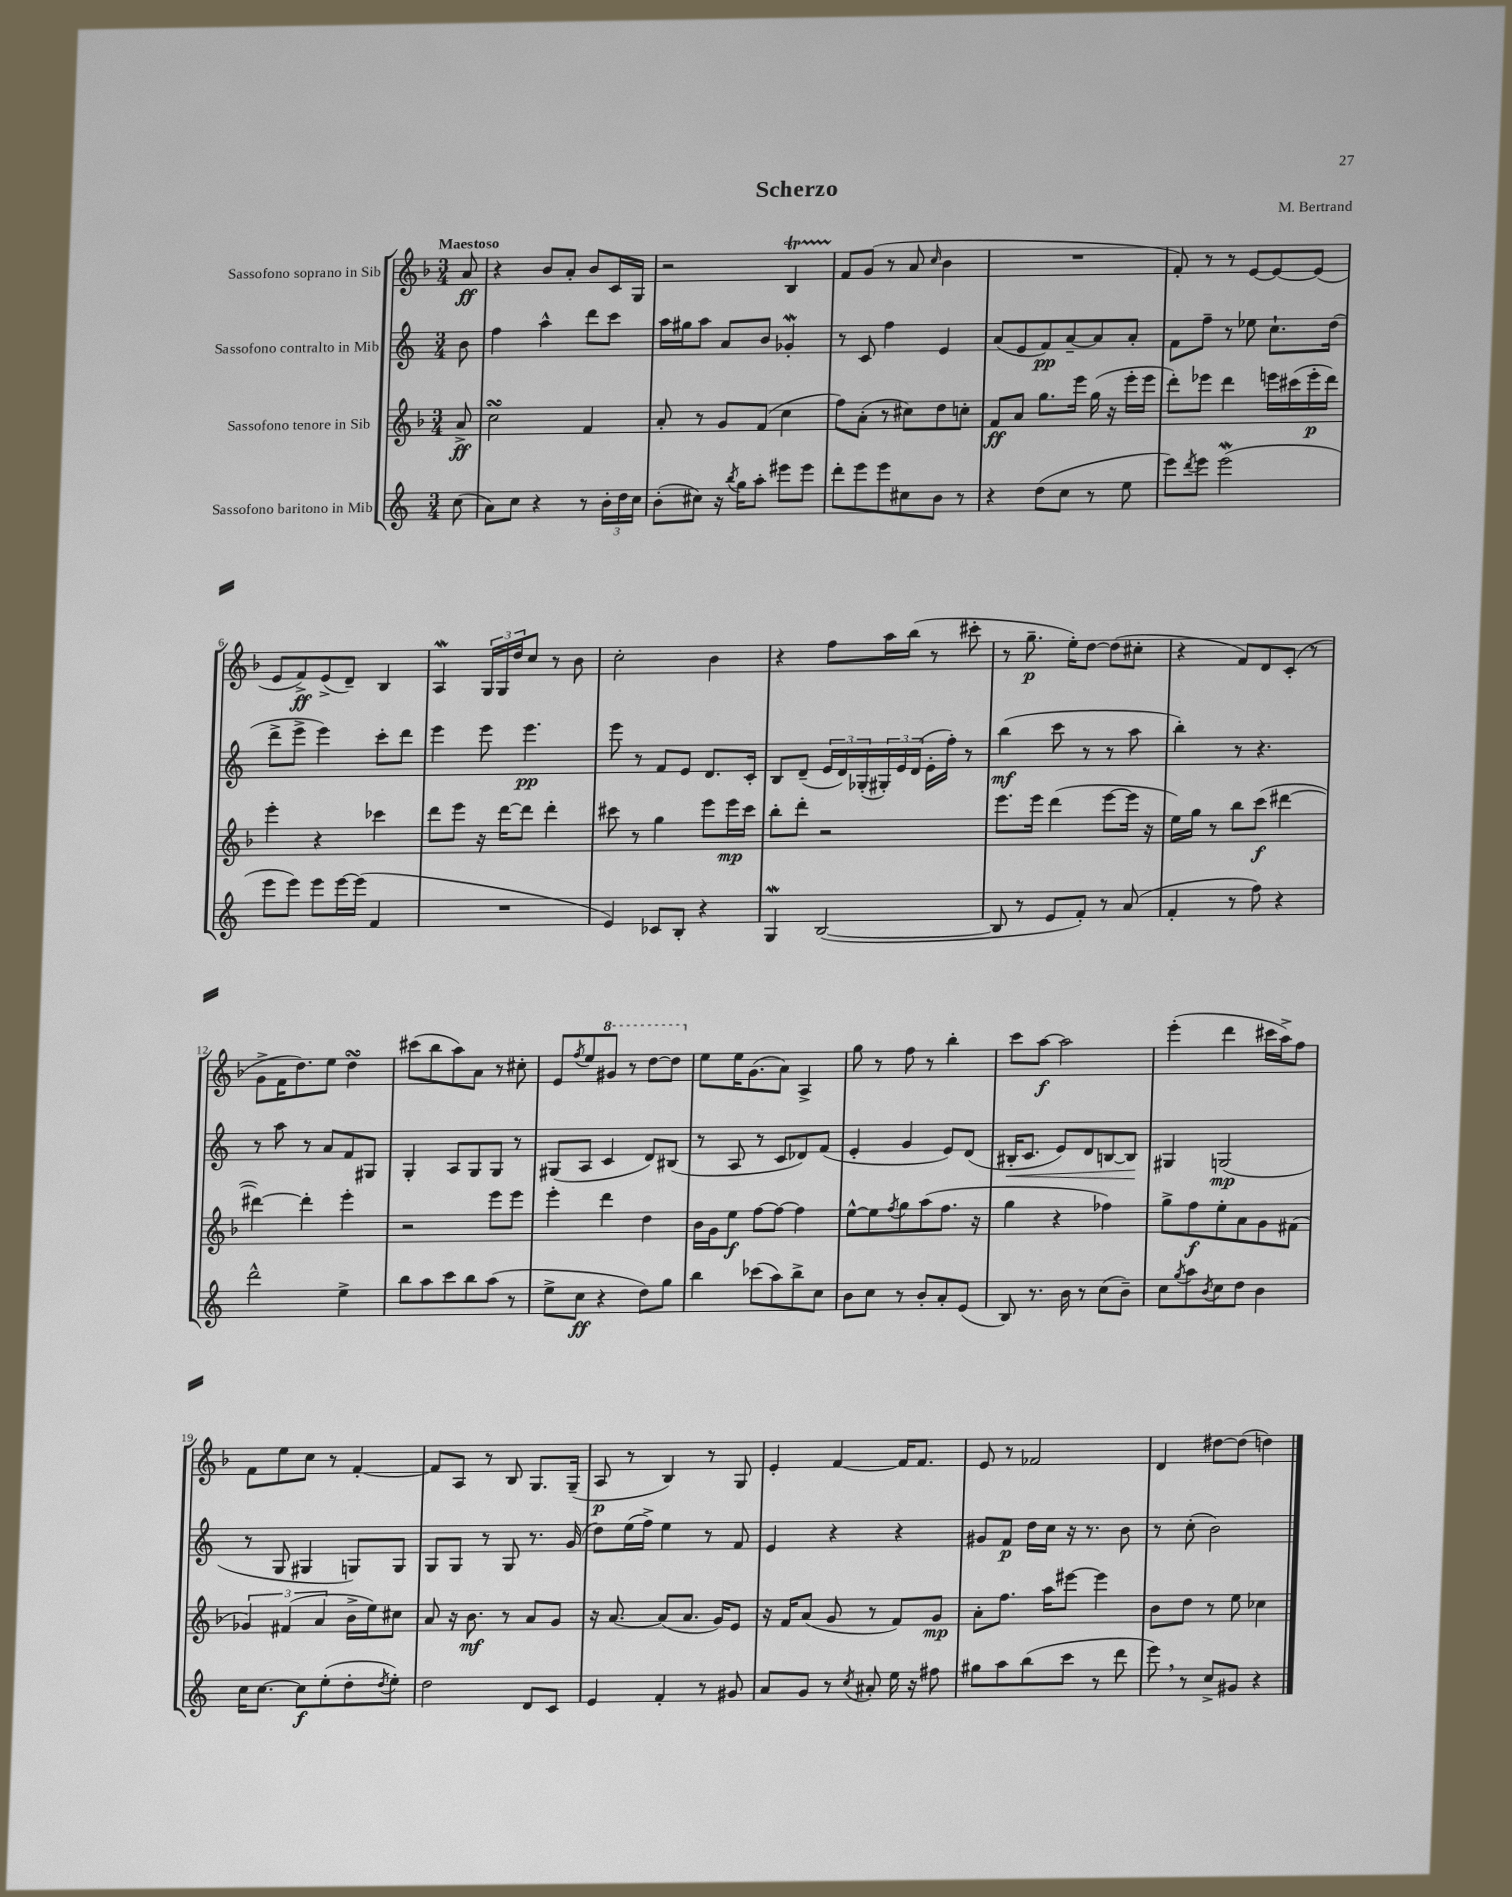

**kern	**kern	**kern	**kern
*staff4	*staff3	*staff2	*staff1
*clefG2	*clefG2	*clefG2	*clefG2
*k[]	*k[b-]	*k[]	*k[b-]
*M3/4	*M3/4	*M3/4	*M3/4
(8cc	8a^	8b	8a
=	=	=	=
8a)	2cc	4ff	4r
8cc	.	.	.
4r	.	4aa^^	8b-
.	.	.	8a'
8r	4f	8ddd	8b-
24b'	.	8ccc	16c
24dd	.	.	.
.	.	.	16G
24cc	.	.	.
=	=	=	=
(8b'	8a'	16aa	2r
.	.	16gg#	.
8cc#)	8r	8aa	.
16r	8g	8a	.
8qbb	.	.	.
16gg	.	.	.
8aa'	(8f	8b	.
8eee#	4cc	4g-'	4B-
8eee#	.	.	.
=	=	=	=
8ddd'	8ff)	8r	8f
8eee	(8a'	8c	(8g
8eee	8r	4ff	8r
8cc#	8cc#)	.	8a
.	.	.	16qqcc
8b	8dd	4e	4b-
8r	8cc'	.	.
=	=	=	=
4r	8f	(8a	2.r
.	8a	8e	.
(8dd	8.gg	8f)	.
8cc	.	[8a~	.
.	16eee	.	.
8r	(16gg	8a]	.
.	16r	.	.
8ee	16eee'	8a'	.
.	16eee	.	.
=	=	=	=
8eee)	8ddd')	8f	8f')
8qddd	.	.	.
8eee	8eee-	8ff~	8r
(2eee	4ddd	8r	8r
.	.	8ee-	[8e
.	16eee	8.cc`	8e_
.	(16ccc#	.	.
.	16eee'	.	(8e]
.	16ddd)	(16dd	.
=	=	=	=
8eee	4eee'	8ddd^	8e
8eee)	.	8eee^	8f^)
8eee	4r	4eee)	(8e^
[16eee	.	.	8d~)
(16eee]	.	.	.
4f	4ccc-	8ccc'	4B-
.	.	8ddd	.
=	=	=	=
2.r	8ddd	4eee	4A
.	8eee	.	.
.	16r	8eee	24G
.	.	.	24G
.	[16ddd	.	.
.	.	.	24dd
.	8ddd]	4.eee	8cc
.	4ddd'	.	8r
.	.	.	8b-
=	=	=	=
4e)	8ccc#	8eee	2cc'
.	8r	8r	.
8c-	4gg	8f	.
8B'	.	8e	.
4r	8eee	8.d	4b-
.	16eee	.	.
.	16ccc#	16c'	.
=	=	=	=
4G	8bb-'	8B	4r
.	8ddd'	(8d~	.
([2B	2r	24e	8ff
.	.	24d)	.
.	.	(24G-'	.
.	.	24G#')	16aa
.	.	24e	.
.	.	.	(16bb-
.	.	(24d	.
.	.	16e'	8r
.	.	16ff')	.
.	.	8r	8ccc#'
=	=	=	=
8B]	8.eee	(4bb	8r
8r	.	.	8.gg~
.	16eee	.	.
8e	(4ddd	8ccc	.
.	.	.	16ee')
8f')	.	8r	[8dd
8r	[8eee	8r	(8dd]
(8a	16eee]	8aa	8cc#'
.	16r	.	.
=	=	=	=
4f'	16ee)	4bb')	4r
.	16gg	.	.
.	8r	.	.
8r	8bb-	8r	8f)
8ff)	(8ccc	4.r	8d
4r	[4ddd#	.	(8c'
.	.	.	8r
=	=	=	=
2ddd^^	4ddd#_)	8r	8g^
.	.	8aa	16f
.	.	.	8.dd)
.	4ddd#']	8r	.
.	.	8a	8ee
4ee^	4eee'	8f	4dd
.	.	8G#	.
=	=	=	=
8bb	2r	4G'	(8ccc#
8aa	.	.	8bb-
8ccc	.	8A	8aa)
8bb	.	8G	8a
(8aa	8eee	8G	8r
8r	8eee	8r	8cc#'
=	=	=	=
8ee^	4eee'	(8G#	8e
.	.	.	8qff
8cc	.	8A	8ee
4r	4ddd	4c	8gg#
.	.	.	8r
8dd)	4dd	8d)	[8ddd
8gg	.	(8B#	8ddd]
=	=	=	=
4bb	16b-	8r	8ee
.	16g	.	.
.	8ee	8A	16ee
.	.	.	(8.g
(8ccc-	[8ff	8r	.
8aa)	8ff_	8c	8a)
8bb^	4ff]	8d-)	4A^
8cc	.	(8f	.
=	=	=	=
8b	[8ee^^	4e'	8gg
8cc	8ee]	.	8r
.	8qff	.	.
8r	8gg	4g	8ff
8b'	(8aa	.	8r
8a'	8.ff	8e)	4bb-'
(8e	.	(8d	.
.	16r	.	.
=	=	=	=
8B)	4gg	16B#'	8ccc
.	.	8.c	.
8.r	.	.	[8aa
.	4r	8e)	2aa]
16b	.	.	.
8r	.	8d	.
(8cc	4ff-)	[8B	.
8b~)	.	8B]	.
=	=	=	=
8cc	8gg^	4G#	(4eee'
8qgg	.	.	.
8aa	8ff	.	.
8qb	.	.	.
8cc	8ee'	(2G	4ddd
8dd	8a	.	.
4b	8g	.	16ccc#
.	.	.	16aa^)
.	(8f#	.	8ff
=	=	=	=
16cc	6g-)	8r	8f
[8.cc	.	.	.
.	.	8G	8ee
.	(6f#	.	.
8cc]	.	4G#	8cc
.	6a	.	.
(8ee'	.	.	8r
8dd'	16b-^	8G)	[4f'
.	16ee)	.	.
8qdd	.	.	.
8ee')	8cc#	8G	.
=	=	=	=
2dd	8a	8G	8f]
.	16r	8G	8A
.	8.b-	.	.
.	.	8r	8r
.	8r	8G	8B-
8d	8a	8.r	8.G
8c	8g	.	.
.	.	(16g	(16G~
=	=	=	=
4e	16r	8dd)	8A
.	[8.a	.	.
.	.	(16ee	8r
.	.	16ff^)	.
4f'	(8a]	4ee	4B-)
.	8.a	.	.
8r	.	8r	8r
.	16g)	.	.
8g#	8e	8f	8G
=	=	=	=
8a	16r	4e	4e'
.	16f	.	.
8g	(8a	.	.
8r	8g	4r	[4f
8qcc	.	.	.
8a#'	8r	.	.
16ee	8f)	4r	16f]
16r	.	.	8.f
8ff#	8g	.	.
=	=	=	=
8gg#	8a'	8g#	8e
8aa	8.ff	8f	8r
(8bb	.	16dd	2f-
.	16aa	16cc	.
8ccc	[8eee#	16r	.
.	.	8.r	.
8r	4eee#]	.	.
8ddd	.	8b	.
=	=	=	=
8eee)	8b-	8r	4d
8r	8dd	(8cc'	.
8cc^	8r	2b)	[8dd#
8g#	8ee	.	(8dd#]
4r	4cc-	.	4dd)
==	==	==	==
*-	*-	*-	*-
